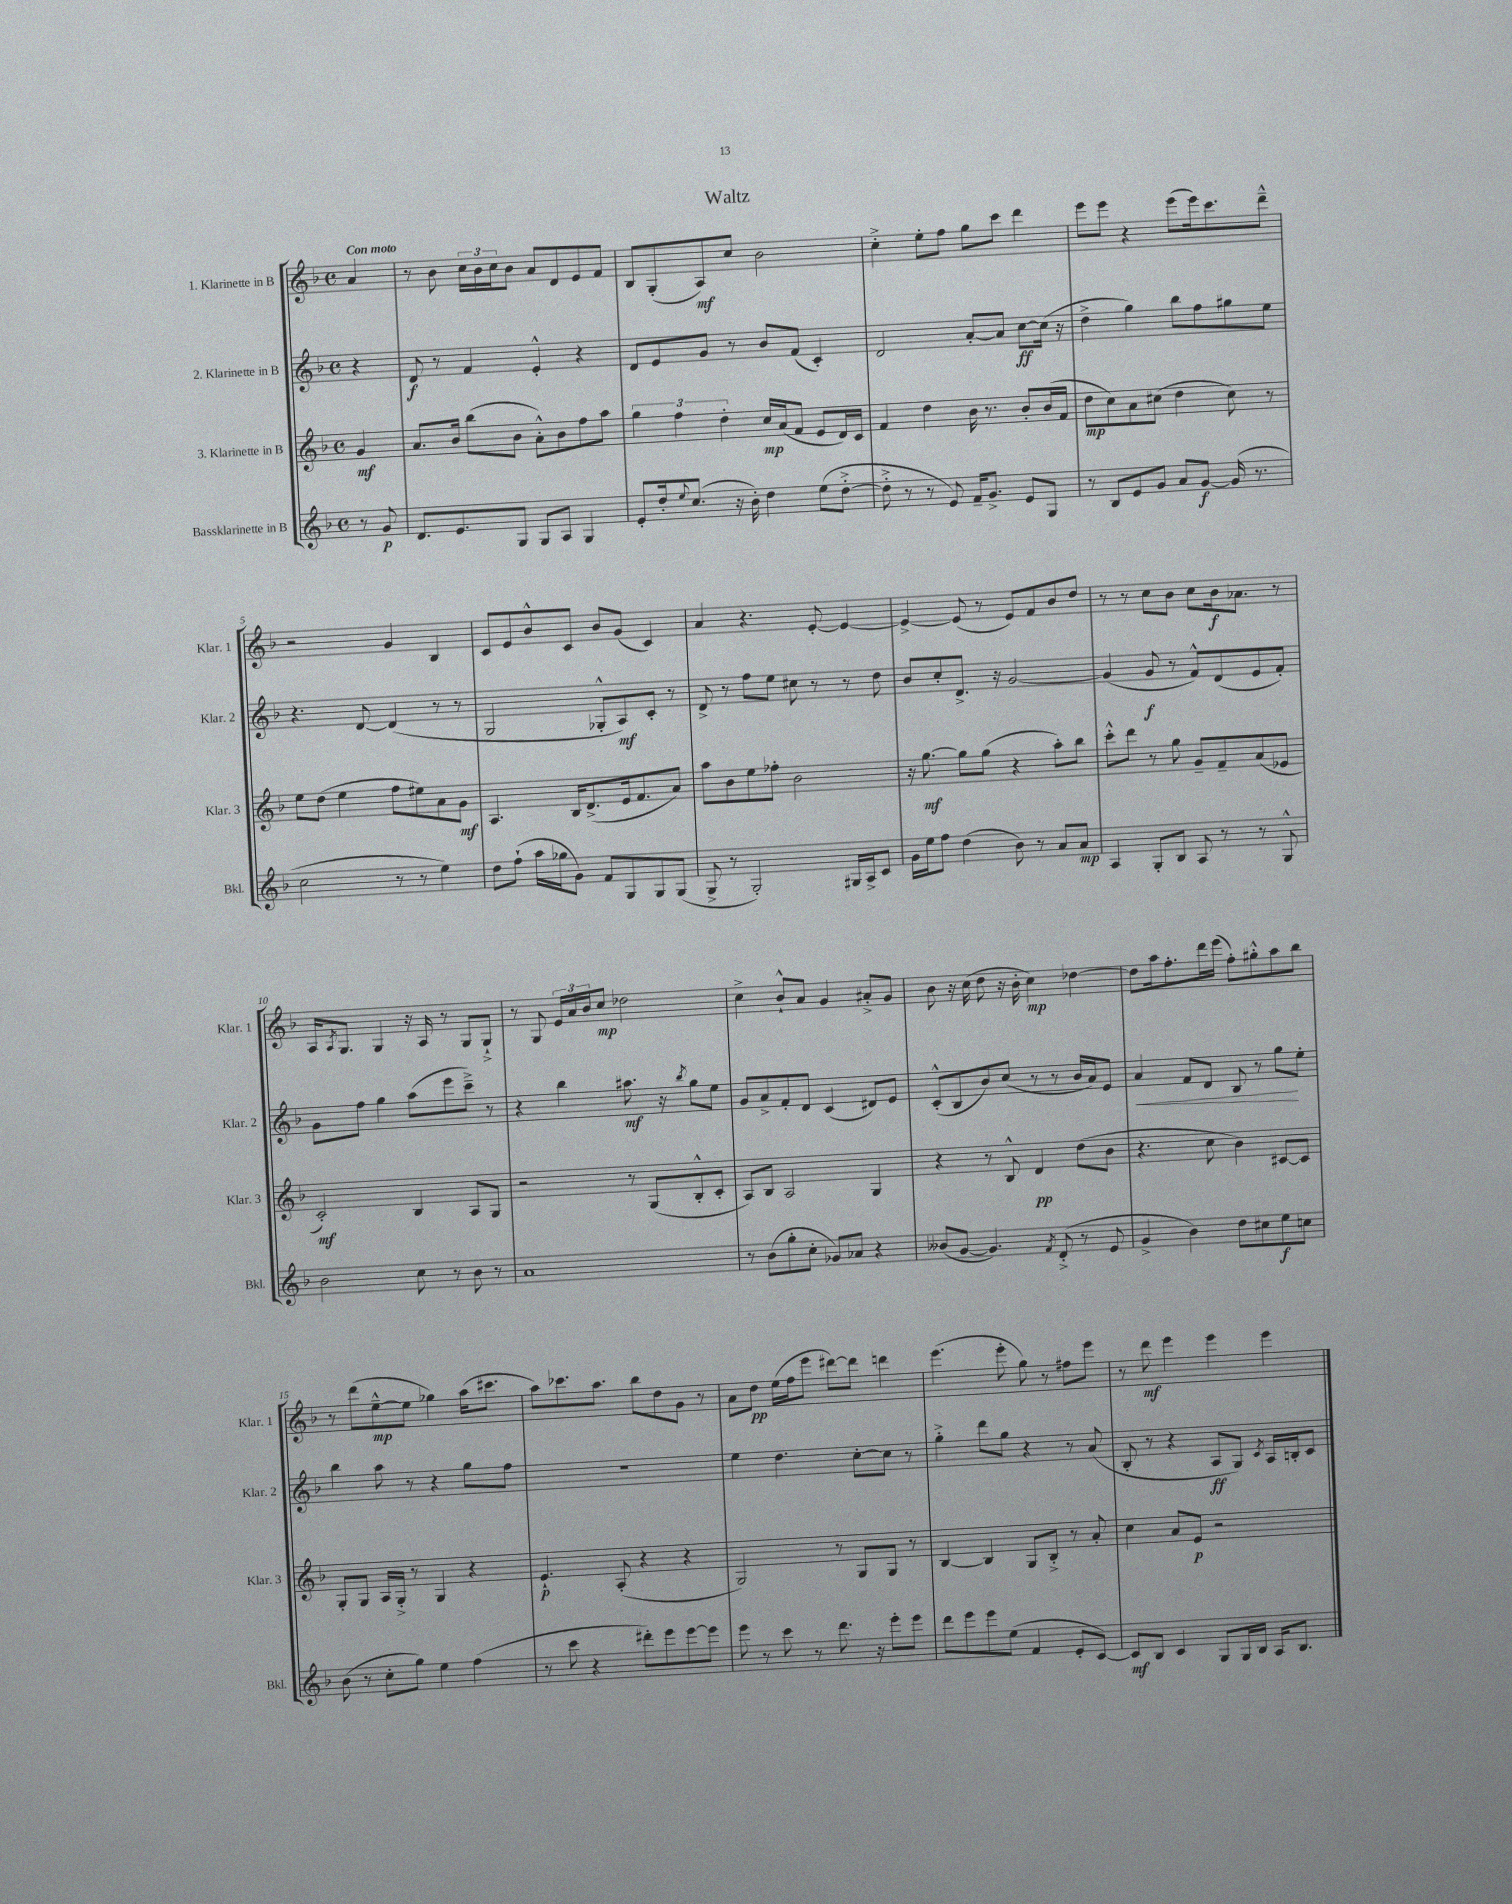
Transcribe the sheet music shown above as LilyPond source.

\header { title = "Waltz" }
<<
\new StaffGroup <<
\new Staff = "s0" \with { instrumentName = "1. Klarinette in B" shortInstrumentName = "Klar. 1" } {
    \clef treble \key f \major \defaultTimeSignature \time 4/4 \partial 4 \tempo "Con moto"
    a'4 |
    r8 bes'8 \tuplet 3/2 { c''16 bes'16 c''16 } bes'8 a'8 d'8 e'8 f'8 |
    bes8 g8-.( a8\mf) c''8 bes'2 |
    c''4-.-> e''8-. f''8 g''8 c'''8 d'''4 |
    e'''8 e'''8 r4 e'''8( e'''16) c'''8. d'''8---^ |
    r2 g'4 bes4 |
    c'8 e'8 bes'8-^ c'8 bes'8 g'8( c'4) |
    a'4 r4. e'8~-. e'4~ |
    e'4~-> e'8( r8 e'8) f'8 bes'8 d''8 |
    r8 r8 c''8 bes'8 c''8 bes'16\f aes'8. r8 |
    a16 \acciaccatura { a8 } g8. g4 r16 a16 r8 g8 g8-!-> |
    r8 g8 \tuplet 3/2 { e'16 a'16 bes'16 } c''8\mp des''2 |
    c''4-> bes'8-!-^ a'8 g'4 ais'8-.-> g'8 |
    bes'8 r16 c''16( d''8 r16 bes'16-. c''4\mp) des''4~ |
    des''8 a''16 f''8.-. d'''16 e'''16( f''8-.) gis''8-.-^ a''8 bes''8 |
    r8 d'''8( e''8~---^\mp e''8 ges''4) a''16( cis'''8. |
    a''8) ces'''8. a''8. bes''8 d''8 g'8 r8 |
    a'8 d''8\pp e''16( f''16 e'''8 dis'''8~) dis'''8 d'''4 |
    e'''4.( e'''8-. g''8) r8 fis''8 e'''8 |
    r8 d'''8\mf e'''4 e'''4 e'''4 \bar "|." |
}
\new Staff = "s1" \with { instrumentName = "2. Klarinette in B" shortInstrumentName = "Klar. 2" } {
    \clef treble \key f \major \defaultTimeSignature \time 4/4 \partial 4
    r4 |
    d'8\f r8 f'4 e'4-.-^ r4 |
    d'8 e'8 g'8 r8 bes'8 f'8( c'4-.) |
    d'2 a'8~-. a'8 c''8~\ff c''16( r16 |
    d''4-> g''4) bes''8 f''8 gis''8 e''8 |
    r4. d'8~ d'4( r8 r8 |
    g2 ges8-.-^ a8\mf) c'8-. r8 |
    d'8-> r8 f''8 e''8 cis''8 r8 r8 d''8 |
    bes'8 c''8-. d'8.-> r16 g'2~ |
    g'4( g'8\f r8 f'8-^) d'8( e'8 f'8-.) |
    g'8 f''8 g''4 a''8( e'''8 c'''8--->) r8 |
    r4 bes''4 ais''8.\mf r16 \acciaccatura { bes''8 } g''8 e''8 |
    g'8 a'8-> f'8-. d'8 c'4( dis'8) e'8 |
    c'8-.-^( bes8 bes'8) c''8( r8 r8 bes'16 a'16) e'8 |
    a'4\< f'8 d'8 bes8 r8 g''8\! e''8-. |
    bes''4 a''8 r8 r4 g''8 f''8 |
    R1 |
    e''4 d''4. c''8~-. c''8 r8 |
    g''4-.-> d'''8 g''8 r4 r8 a'8( |
    bes8-. r8 r4 a8\ff g8) \acciaccatura { c'8 } a16 b16-. c'8 \bar "|." |
}
\new Staff = "s2" \with { instrumentName = "3. Klarinette in B" shortInstrumentName = "Klar. 3" } {
    \clef treble \key f \major \defaultTimeSignature \time 4/4 \partial 4
    g'4\mf |
    a'8. bes'16 bes''8( bes'8 a'8-.-^) bes'8 f''8 a''8 |
    \tuplet 3/2 { g''4 f''4 d''4-. } c''16\mp a'16( f'8 e'8 d'16) c'16 |
    f'4 d''4 bes'16 r8. bes'8-. bes'16( f'16 |
    d''8\mp c''8) a'8 cis''8( d''4 cis''8) r8 |
    e''8 d''8( e''4 f''8 eis''8) a'8 g'8\mf |
    a4. bes16 d'8.->( e'16 f'8. a'8) |
    a''8 bes'8 e''8 fes''8-. bes'2 |
    r16 g''8.~\mf g''8 g''8( r4 a''8-.) bes''8 |
    c'''8-.-^ d'''8 r8 g''8 g'8-- f'8-- a'8( ees'8 |
    c'2-.\mf) bes4 a8 g8 |
    r2 r8 g8( bes8-.-^ c'8-. |
    a8) bes8 a2 g4 |
    r4 r8 bes8-^ d'4\pp d''8( bes'8 |
    r4. c''8 bes'4) cis'8~ cis'8 |
    g8-. g8 a16 g16-.-> r8 g4 r4 |
    e'4.-!\p a8-.( r4 r4 |
    g2) r8 g8 g8 r8 |
    bes4~ bes4 g8 bes8-.-> r8 a'8-. |
    c''4 a'8 e'8\p r2 \bar "|." |
}
\new Staff = "s3" \with { instrumentName = "Bassklarinette in B" shortInstrumentName = "Bkl." } {
    \clef treble \key f \major \defaultTimeSignature \time 4/4 \partial 4
    r8 g'8\p |
    d'8. e'8. g8 g8 a8 g4 |
    e'8-. d''16-. \appoggiatura { e''8 } c''8.( r16 bes'16-.) d''4 e''8( d''8~-.-> |
    d''8-.-> r8 r8 e'8) f'16-- g'8.-> e'8 g8 |
    r8 bes8 e'8 g'8 a'8 g'8~\f g'16( r8. |
    c''2 r8 r8 e''4) |
    d''8 f''8-!( a''16 ges''16 g'8) f'8 g8 g8 g8( |
    g8-> r8 g2-.) gis16 a16-> c'8 |
    g'16 e''16 f''8 d''4( bes'8) r8 a'8 a'8\mp |
    a4 g8-. bes8 a8 r8 r8 g8-^ |
    bes'2 c''8 r8 bes'8 r8 |
    a'1 |
    r8 bes'8( g''8-. c''8-. ges'8) aes'8 r4 |
    beses'8( g'8~ g'4.) \acciaccatura { f'8 } d'8-.->( r8 e'8 |
    g'4-> bes'4) d''8 cis''8 e''8\f c''8 |
    bes'8( r8 c''8-. g''8) e''4 f''4( |
    r8 c'''8 r4 dis'''8-.) e'''8 e'''8~ e'''8 |
    e'''8 r8 c'''8 r8 d'''8. r16 e'''8-. e'''8 |
    d'''8 e'''8 e'''8 e''8( f'4 e'8-. c'8~) |
    c'8\mf bes8 c'4 g8 g16 bes16 a16 bes8. \bar "|." |
}
>>
>>
